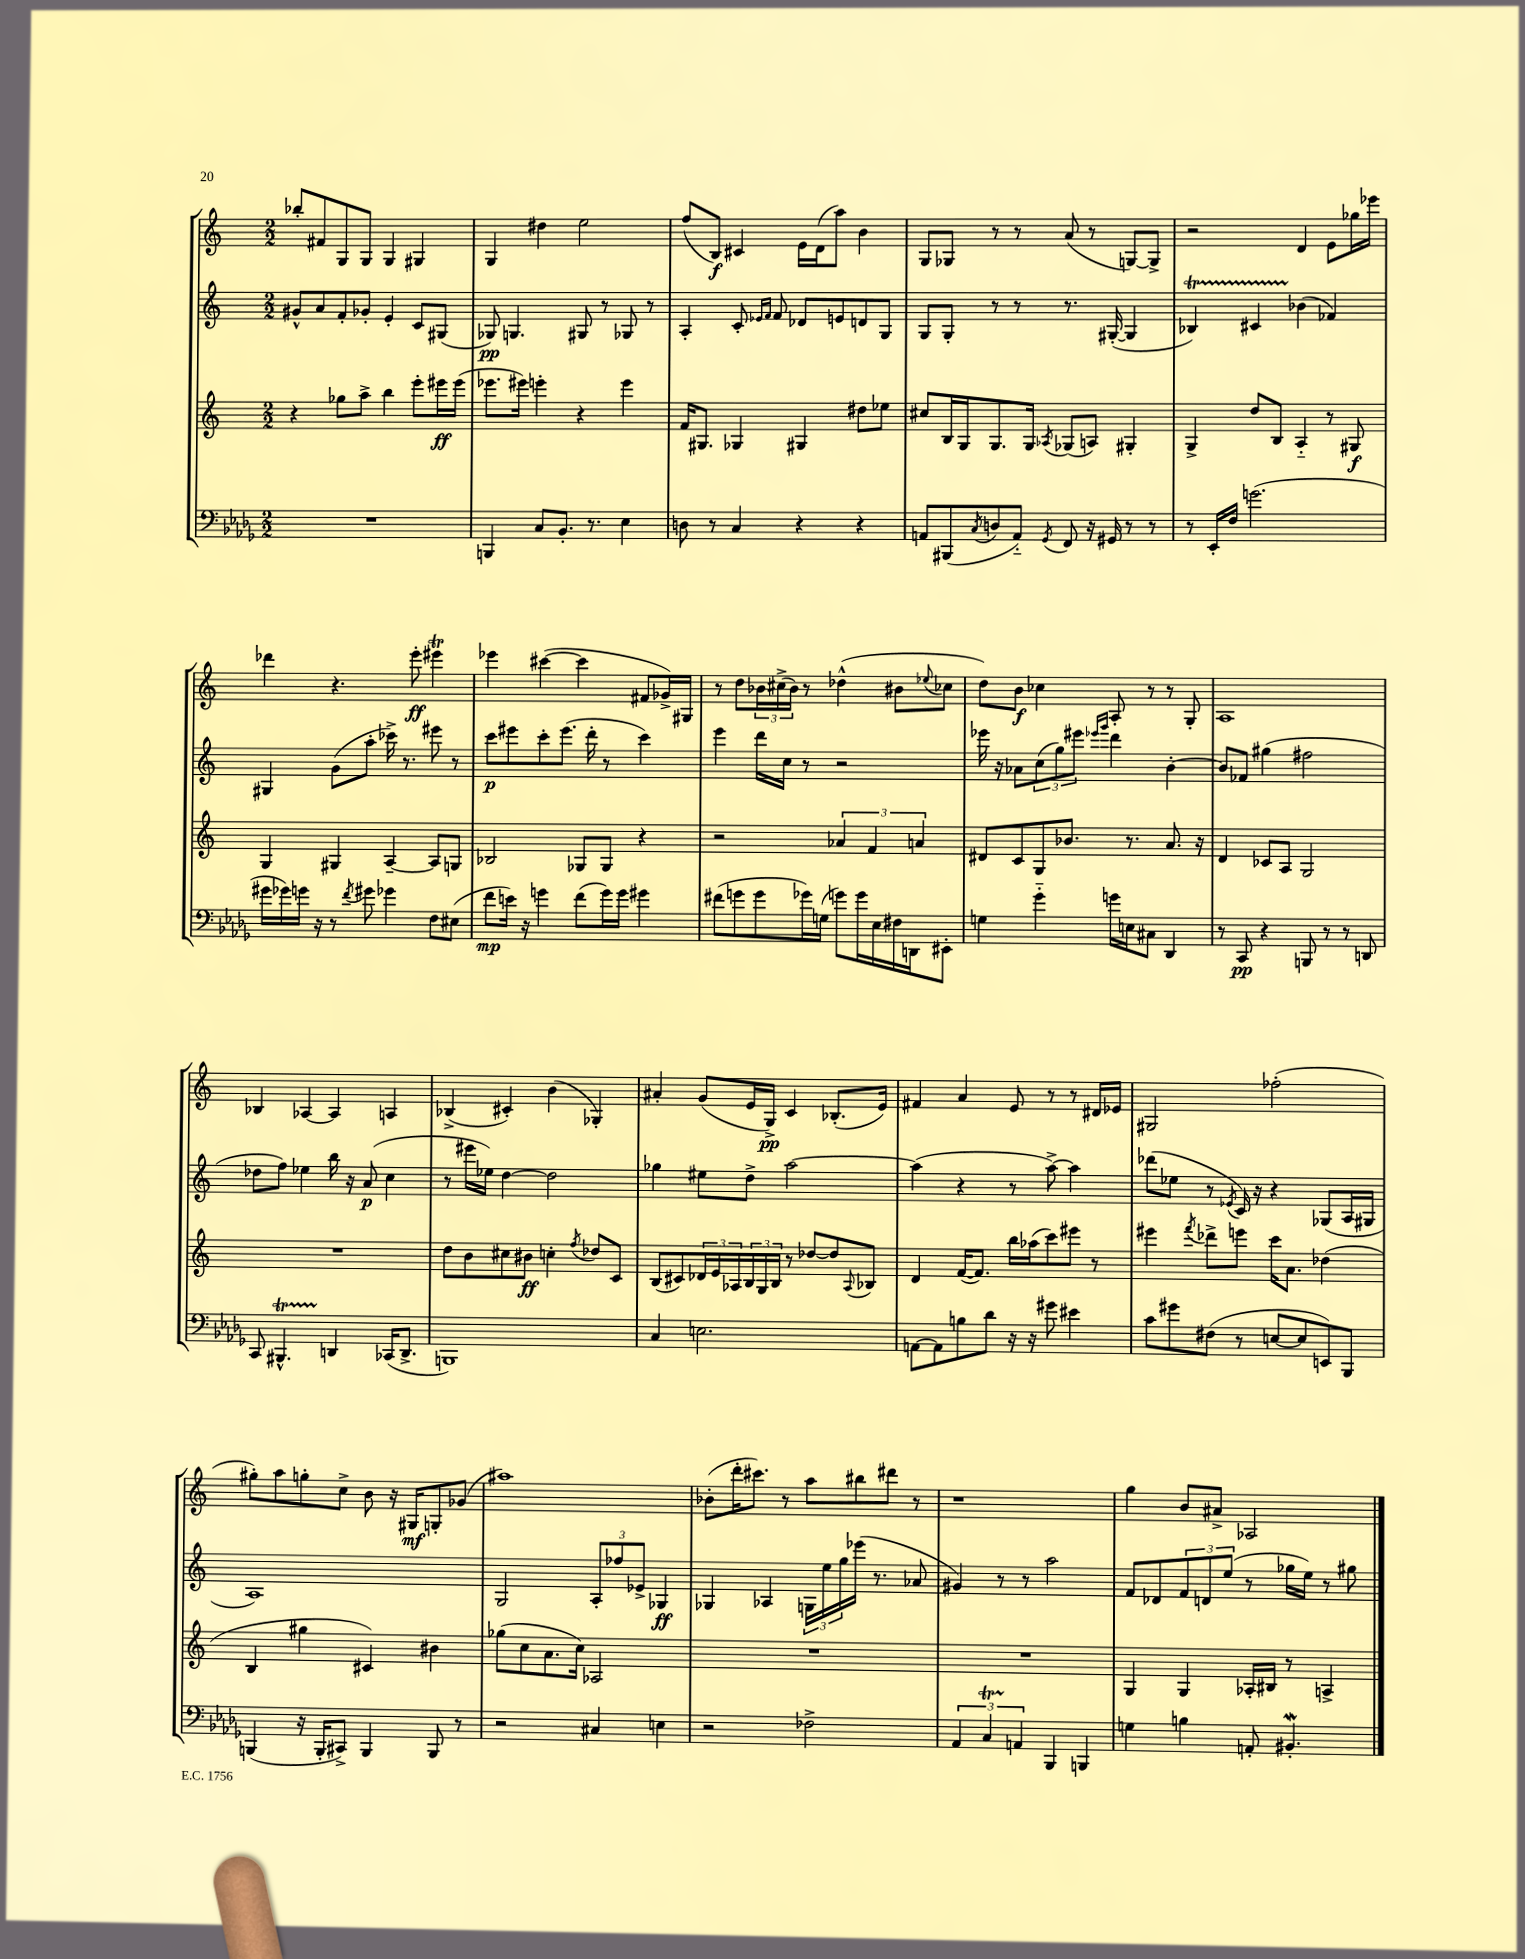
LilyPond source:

<<
\new StaffGroup <<
\new Staff = "s0" {
    \clef treble \key c \major \numericTimeSignature \time 2/2
    bes''8-. fis'8 g8 g8 g4 gis4 |
    g4 dis''4 e''2 |
    f''8( b8\f) cis'4 e'16 d'16( a''8) b'4 |
    g8 ges8 r8 r8 a'8( r8 g8~) g8-> |
    r2 d'4 e'8 ges''16 ees'''16 |
    des'''4 r4. e'''8-.\ff eis'''4\trill |
    ees'''4 cis'''4~( cis'''4 fis'8 ges'16->) gis16 |
    r8 d''8 \tuplet 3/2 { bes'16 cis''16->( bes'16) } r8 des''4-^( bis'8 \appoggiatura { ees''8 } ces''8 |
    d''8) b'8\f ces''4 a8-. r8 r8 g8-. |
    a1 |
    bes4 aes4~ aes4 a4 |
    bes4->( cis'4-.) b'4( ges4-.) |
    ais'4-. g'8( e'16 g16->\pp) c'4 bes8.-.( e'16) |
    fis'4 a'4 e'8 r8 r8 dis'16 ees'16 |
    gis2 fes''2-.( |
    gis''8-.) a''8 g''8-. c''8-> b'8 r16 gis16\mf g8-. ges'8( |
    ais''1) |
    bes'8-.( d'''16-. cis'''8.) r8 a''8 bis''8 dis'''8 r8 |
    r1 |
    g''4 b'8 ais'8-> aes2 \bar "|." |
}
\new Staff = "s1" {
    \clef treble \key c \major \numericTimeSignature \time 2/2
    gis'8-^ a'8 f'8-. ges'8-. e'4-. c'8 gis8( |
    ges8\pp) g4. gis8 r8 ges8 r8 |
    a4-. c'8-. \grace { ees'16 f'16 } f'8 des'8 e'8 d'8 g8 |
    g8 g8-. r8 r8 r8. gis16~-.( gis4 |
    bes4\startTrillSpan) cis'4 bes'4\stopTrillSpan( fes'4) |
    gis4 g'8( a''8-. ces'''16->) r8. eis'''8 r8 |
    c'''8\p eis'''8 c'''8-. eis'''8.( d'''16-. r8 c'''4) |
    e'''4 d'''16 c''16 r8 r2 |
    ees'''16 r16 aes'8 \tuplet 3/2 { c''8( g''8) eis'''8 } \grace { ees'''16 g'''16 } d'''4 b'4~-. |
    b'8 fes'8 gis''4( fis''2 |
    des''8 f''8) ees''4 b''16 r16 a'8\p( c''4 |
    r8 eis'''16 ees''16) d''4~ d''2 |
    ges''4 eis''8 d''8-> a''2~ |
    a''4( r4 r8 a''8~->) a''4 |
    des'''8( ees''8 r8 \acciaccatura { ees'8 } c'16) r16 r4 ges8( a16 gis16 |
    a1) |
    g2 \tuplet 3/2 { a8-. fes''8 ees'8-> } ges4\ff |
    ges4 aes4 \tuplet 3/2 { g16 e''16 g''16 } ees'''16( r8. aes'8 |
    gis'4) r8 r8 a''2 |
    f'8 des'8 \tuplet 3/2 { f'8 d'8 e''8( } r8 ges''16 e''16) r8 gis''8 \bar "|." |
}
\new Staff = "s2" {
    \clef treble \key c \major \numericTimeSignature \time 2/2
    r4 ges''8 a''8-> b''4 e'''8-. eis'''16\ff eis'''16( |
    ees'''8. eis'''16) e'''4-. r4 e'''4 |
    f'16 gis8. ges4 gis4 dis''8 ees''8 |
    cis''8 b16 g16 g8. g16 \acciaccatura { aes8 } ges8( a8) gis4-. |
    g4-> d''8 b8 a4-_ r8 gis8\f |
    g4 gis4 a4~-- a8 g8 |
    bes2 ges8 ges8 r4 |
    r2 \tuplet 3/2 { aes'4 f'4 a'4 } |
    dis'8 c'8 g8 bes'8. r8. a'8. r16 |
    d'4 ces'8 a8 g2 |
    R1 |
    d''8 b'8 cis''8 bis'8\ff c''4-. \acciaccatura { f''8 } des''8 c'8 |
    b8( cis'8) \tuplet 3/2 { des'16 e'16 aes16 } \tuplet 3/2 { b16 g16 b16 } r8 des''8~ des''8 \appoggiatura { aes8 } bes8 |
    d'4 f'16~( f'8.) b''16 aes''16( c'''8) eis'''8 r8 |
    eis'''4 \acciaccatura { f'''8 } des'''8-> e'''8 c'''16 a'8. des''4( |
    b4 gis''4 cis'4) bis'4 |
    ges''8( c''8 a'8. c''16) aes2 |
    R1 |
    R1 |
    g4 g4 aes16-. bis16 r8 a4-> \bar "|." |
}
\new Staff = "s3" {
    \clef bass \key des \major \numericTimeSignature \time 2/2
    R1 |
    b,,4 c8 bes,8.-. r8. ees4 |
    d8 r8 c4 r4 r4 |
    a,8 bis,,8( \acciaccatura { c8 } d8 a,8-_) \acciaccatura { ges,8 } f,8 r16 gis,16 r8 r8 |
    r8 ees,16-. f16 g'2.( |
    gis'16 ges'16) g'16 r16 r8 \acciaccatura { f'8 } gis'8 ges'4 f8 eis8( |
    f'8\mp e'16) r16 g'4 f'8( g'16) g'16 gis'4 |
    fis'8( g'8 g'8 ges'16) g16( g'8) g'16 ees16 fis16 d,16 eis,8-. |
    g4 ges'4-_ g'16 e16 cis8 des,4 |
    r8 c,8\pp r4 b,,8 r8 r8 d,8 |
    c,8 bis,,4.-^\startTrillSpan d,4\stopTrillSpan ces,16( d,8.-> |
    b,,1) |
    c4 e2. |
    a,8~ a,8 b8 des'8 r16 r16 gis'8 eis'4 |
    c'8 gis'8 fis8( r8 e8~ e8 e,8) bes,,8 |
    b,,4( r16 b,,16-. cis,8->) b,,4 b,,8 r8 |
    r2 cis4 e4 |
    r2 fes2-> |
    \tuplet 3/2 { aes,4 c4\startTrillSpan a,4\stopTrillSpan } bes,,4 b,,4 |
    g4 b4 a,8-. bis,4.-.\mordent \bar "|." |
}
>>
>>
\layout { \context { \Score \remove "Bar_number_engraver" } }
